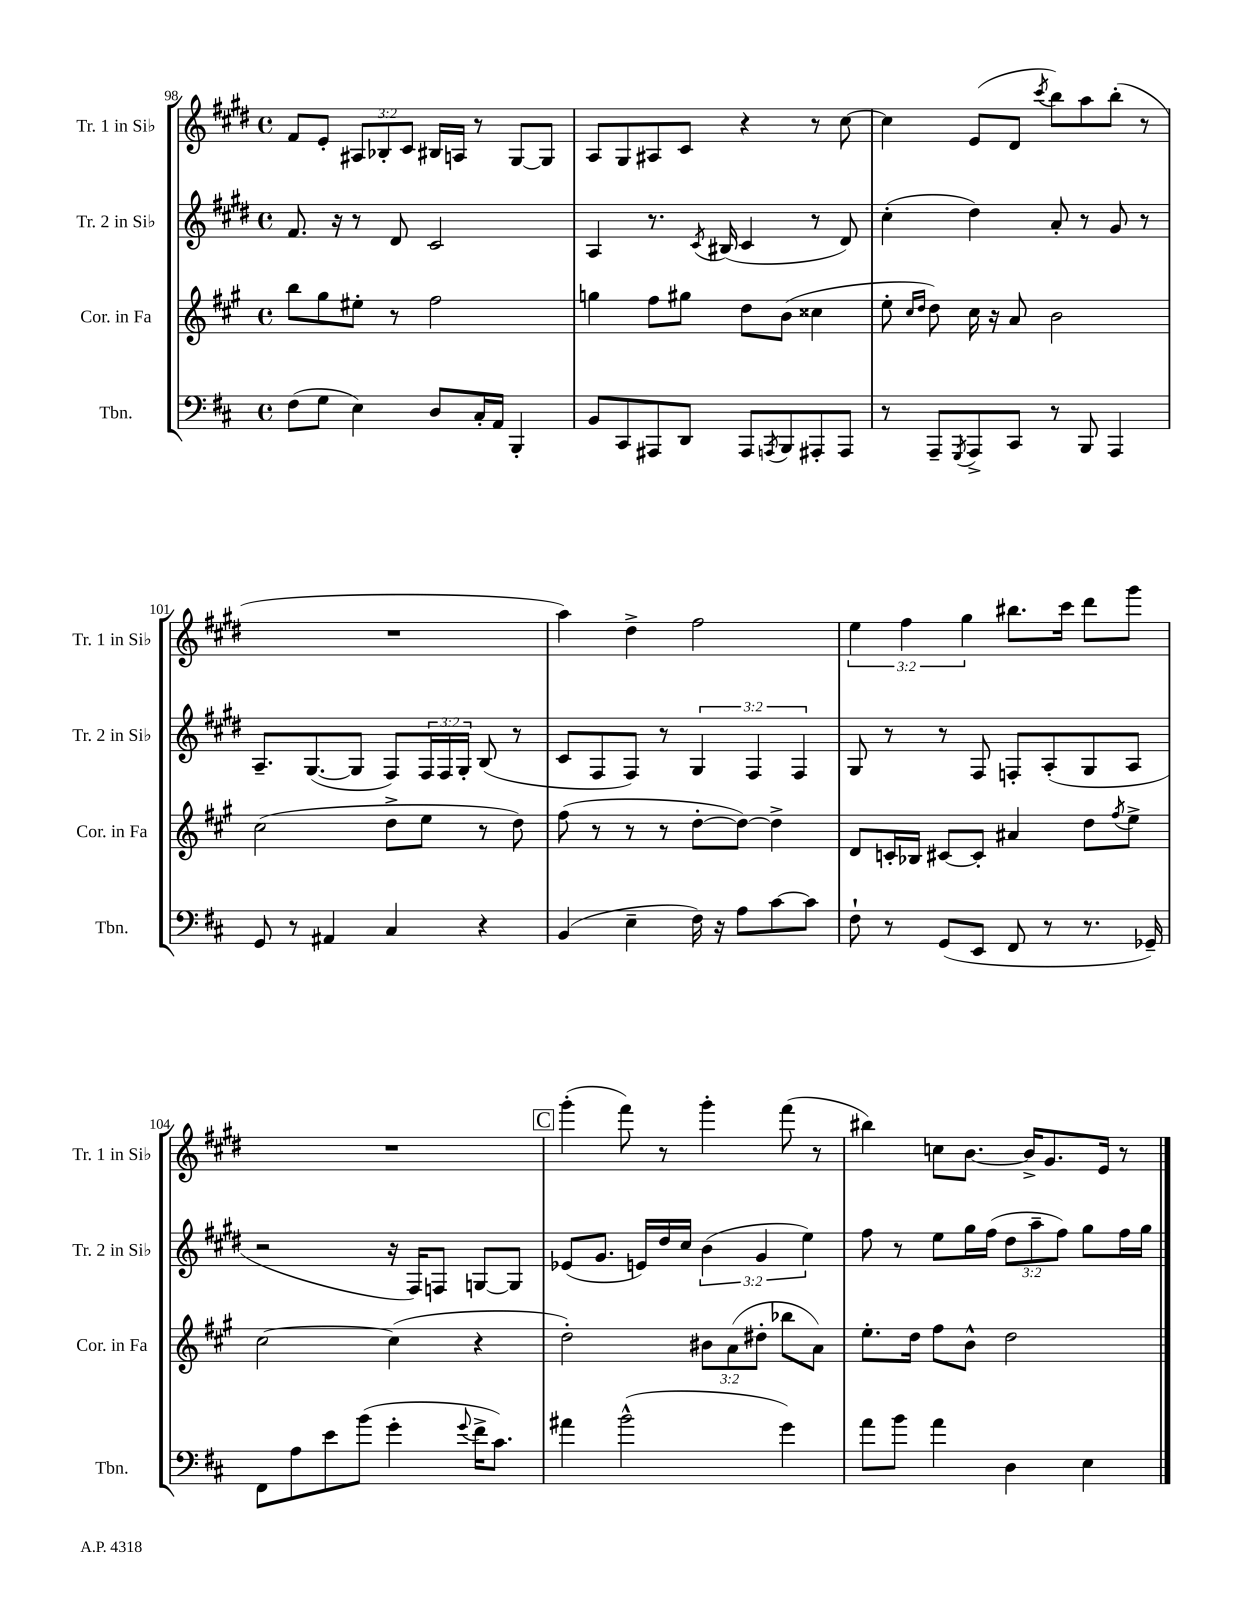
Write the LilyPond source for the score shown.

<<
\new StaffGroup <<
\new Staff = "s0" \with { instrumentName = "Tr. 1 in Sib" shortInstrumentName = "Tr. 1 in Sib" } {
    \clef treble \key e \major \defaultTimeSignature \time 4/4 \override Staff.TupletNumber.text = #tuplet-number::calc-fraction-text
    fis'8 e'8-. \tuplet 3/2 { ais8 bes8-. cis'8 } bis16 a16 r8 gis8~ gis8 |
    a8 gis8 ais8 cis'8 r4 r8 cis''8~ |
    cis''4 e'8( dis'8 \acciaccatura { cis'''8 } b''8) a''8 b''8-.( r8 |
    R1 |
    a''4) dis''4-> fis''2 |
    \tuplet 3/2 { e''4 fis''4 gis''4 } bis''8. cis'''16 dis'''8 gis'''8 |
    R1 |
    \mark \markup { \box "C" } gis'''4-.( fis'''8) r8 gis'''4-. fis'''8( r8 |
    bis''4) c''8 b'8.~ b'16-> gis'8. e'16 r8 \bar "|." |
}
\new Staff = "s1" \with { instrumentName = "Tr. 2 in Sib" shortInstrumentName = "Tr. 2 in Sib" } {
    \clef treble \key e \major \defaultTimeSignature \time 4/4 \override Staff.TupletNumber.text = #tuplet-number::calc-fraction-text
    fis'8. r16 r8 dis'8 cis'2 |
    a4 r8. \acciaccatura { cis'8 } bis16( cis'4 r8 dis'8) |
    cis''4-.( dis''4) a'8-. r8 gis'8 r8 |
    a8.-- gis8.~( gis8 fis8) \tuplet 3/2 { fis16 fis16 gis16-. } b8( r8 |
    cis'8 fis8 fis8) r8 \tuplet 3/2 { gis4 fis4 fis4 } |
    gis8 r8 r8 fis8 f8-. a8-.( gis8 a8 |
    r2 r16 fis16) f8 g8~ g8 |
    \mark \markup { \box "C" } ees'8( gis'8. e'16) dis''16 cis''16 \tuplet 3/2 { b'4( gis'4 e''4) } |
    fis''8 r8 e''8 gis''16 fis''16( \tuplet 3/2 { dis''8 a''8-- fis''8) } gis''8 fis''16 gis''16 \bar "|." |
}
\new Staff = "s2" \with { instrumentName = "Cor. in Fa" shortInstrumentName = "Cor. in Fa" } {
    \clef treble \key a \major \defaultTimeSignature \time 4/4 \override Staff.TupletNumber.text = #tuplet-number::calc-fraction-text
    b''8 gis''8 eis''8-. r8 fis''2 |
    g''4 fis''8 gis''8 d''8 b'8( cisis''4 |
    e''8-. \grace { cis''16 d''16 } d''8) cis''16 r16 a'8 b'2 |
    cis''2( d''8-> e''8 r8 d''8) |
    fis''8( r8 r8 r8 d''8~-. d''8~) d''4-> |
    d'8 c'16-. bes16 cis'8~ cis'8-. ais'4 d''8 \acciaccatura { fis''8 } e''8-> |
    cis''2~ cis''4( r4 |
    \mark \markup { \box "C" } d''2-.) \tuplet 3/2 { bis'8 a'8( dis''8-. } bes''8 a'8) |
    e''8.-. d''16 fis''8 b'8-^ d''2 \bar "|." |
}
\new Staff = "s3" \with { instrumentName = "Tbn." shortInstrumentName = "Tbn." } {
    \clef bass \key d \major \defaultTimeSignature \time 4/4
    fis8( g8 e4) d8 cis16-. a,16 b,,4-. |
    b,8 cis,8 ais,,8 d,8 ais,,8 \acciaccatura { a,,8 } b,,8 ais,,8-. ais,,8 |
    r8 a,,8-- \acciaccatura { g,,8 } a,,8-> cis,8 r8 b,,8 a,,4 |
    g,8 r8 ais,4 cis4 r4 |
    b,4( e4-- fis16) r16 a8 cis'8~ cis'8 |
    fis8-! r8 g,8( e,8 fis,8 r8 r8. ges,16--) |
    fis,8 a8 e'8 b'8( g'4-. \appoggiatura { g'8 } fis'16-> cis'8.) |
    \mark \markup { \box "C" } ais'4 b'2-^( g'4) |
    a'8 b'8 a'4 d4 e4 \bar "|." |
}
>>
>>
\layout { \context { \Score currentBarNumber = #98 } }
